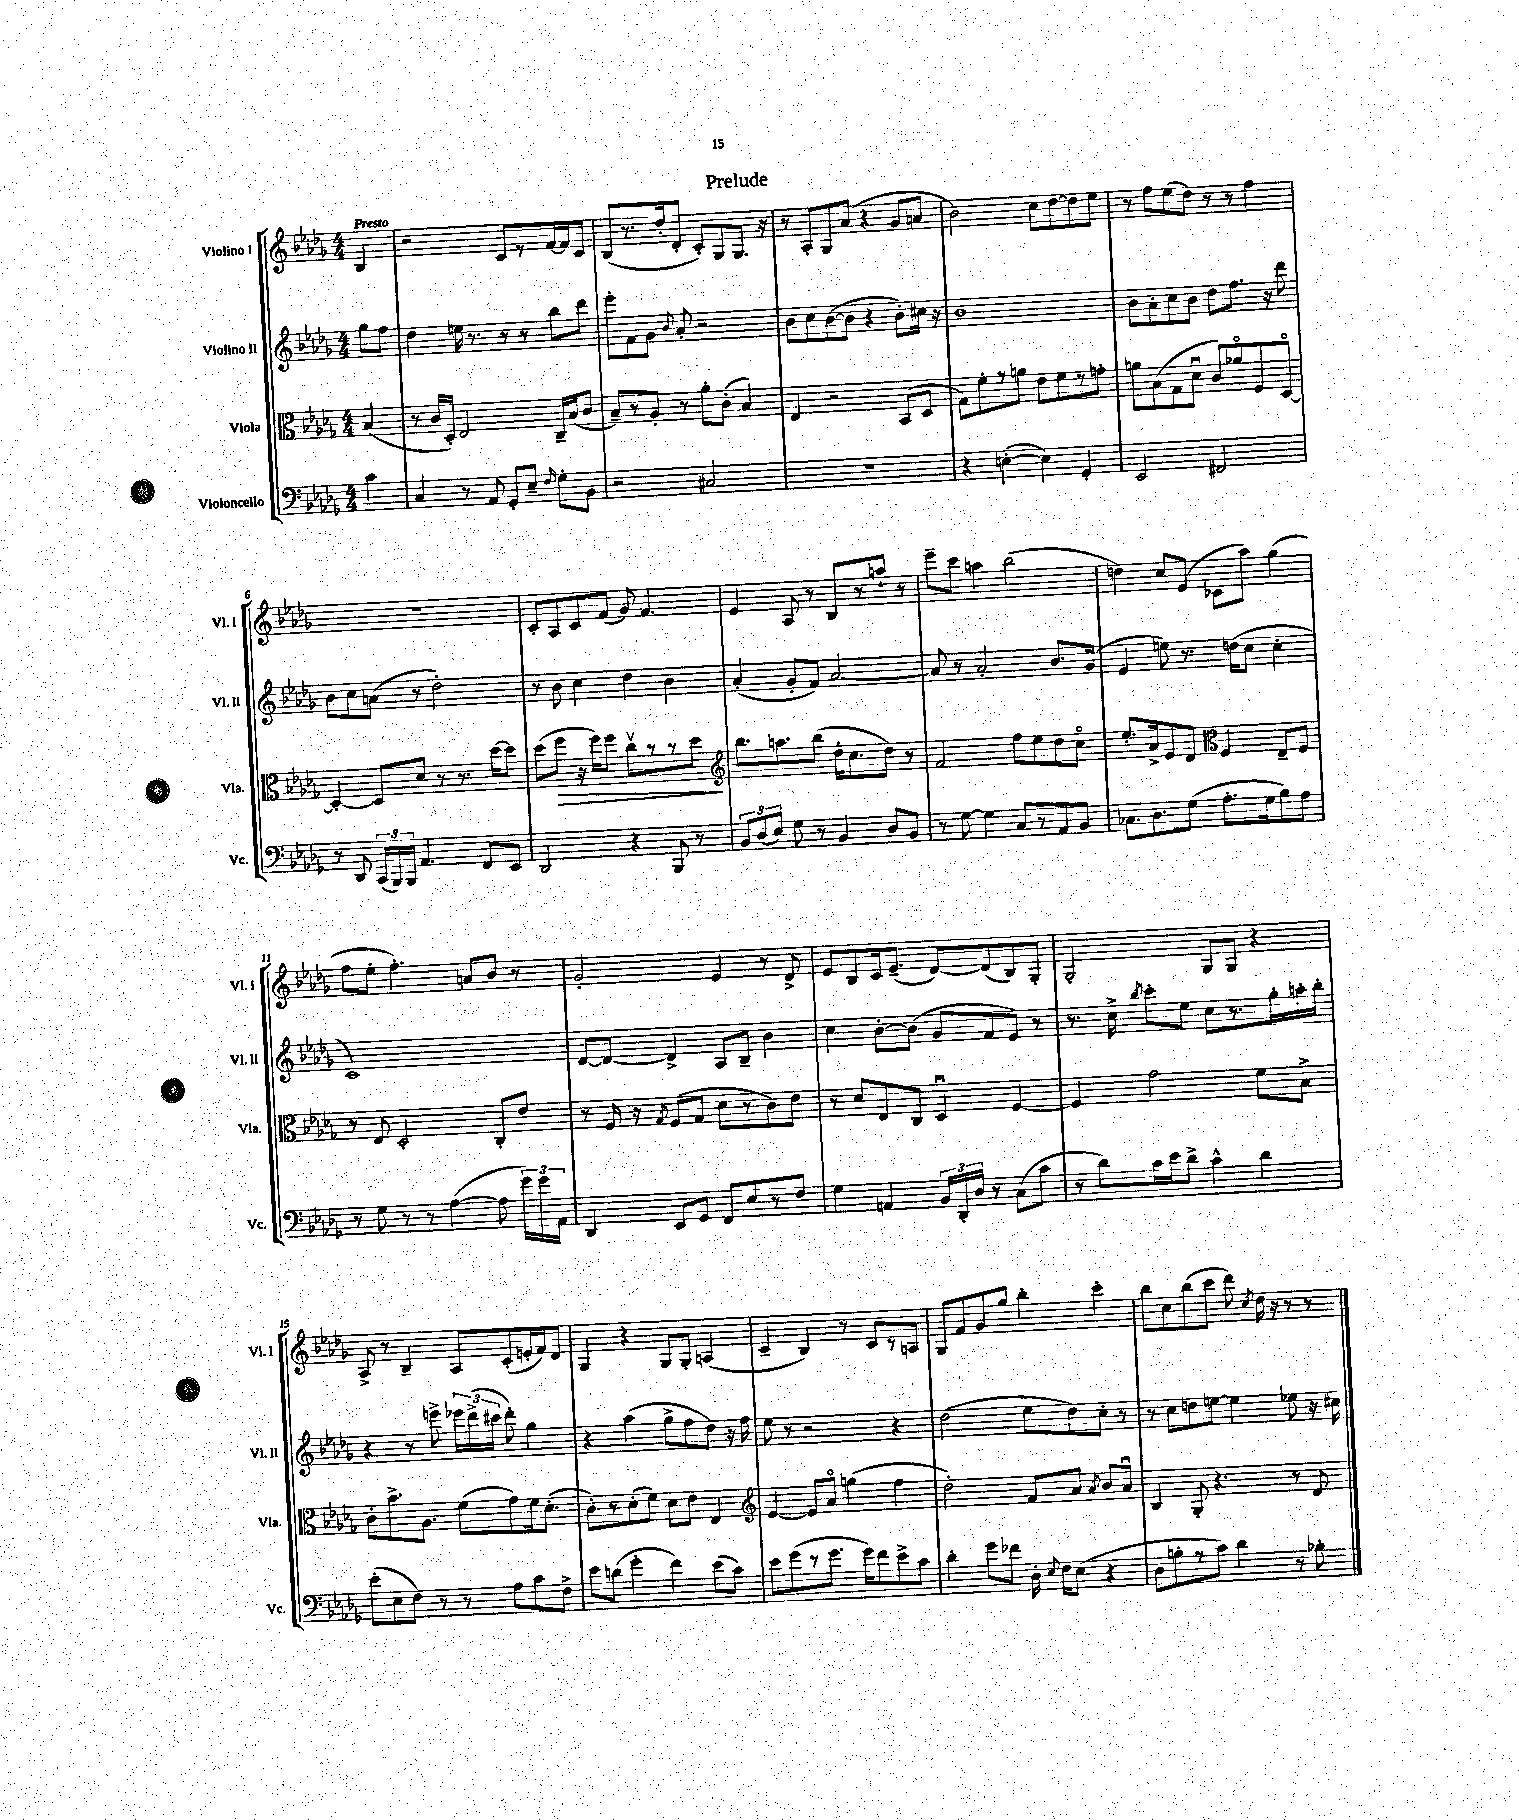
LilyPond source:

\header { title = "Prelude" }
<<
\new StaffGroup <<
\new Staff = "s0" \with { instrumentName = "Violino I" shortInstrumentName = "Vl. I" } {
    \clef treble \key des \major \numericTimeSignature \time 4/4 \partial 4 \tempo "Presto"
    \autoBeamOff bes4 |
    r2 c'8[ r8 f'16~ f'16 c'8] |
    bes8[( r8. des''16-. des'8]-. c'8[-.) ges8 ges8.] r16 |
    r8 aes8[-. ges8 aes'8]( r4 ges'8[ a'8] |
    bes'2) c''8[ des''8~ des''8 ees''8] |
    r8 f''8[ ees''8( des''8]) r8 r8 f''4 |
    r1 |
    c'8[-. aes8 c'8 f'8]( ges'8) f'4. |
    ees'4 aes8 r8 bes8[ r8 a''8]-! r8 |
    ees'''8[-- c'''8] a''4 bes''2( |
    d''4) c''8[ ees'8]( ces'8[ aes''8]) ges''4( |
    f''8[ ees''8]-. f''4.-.) a'8[ bes'8] r8 |
    ges'2-. ees'4 r8 des'8-> |
    ees'8[ bes8 c'16 ees'8.]--( des'8[~) des'8( bes8) ges8]-. |
    ges2-. ges8[ ges8] r4 |
    aes8-> r8 bes4-- aes8[ c'8-.( e'16-. f'16) des'8] |
    ges4 r4 ges8[ ges8]-. a4( |
    c'4-- bes4) r8 c'8[ r8 a8] |
    ges8[ f'8 ges'8 ges''8] bes''4-. c'''4-. |
    bes''8[ c''8 bes''8( c'''8] des'''8) \acciaccatura { c''8 } des''16 r16 r8 r8 \bar "|." |
}
\new Staff = "s1" \with { instrumentName = "Violino II" shortInstrumentName = "Vl. II" } {
    \clef treble \key des \major \numericTimeSignature \time 4/4 \partial 4
    \autoBeamOff ges''8[ f''8] |
    des''4 e''16 r8. r8 r8 bes''8[ des'''8] |
    ees'''8[-. f'8 ges'8] \appoggiatura { bes'8 } aes'8-. r2 |
    bes'8[ c''8 bes'8~( bes'8] r4 bes'8[-.) cis''16] r16 |
    bes'1 |
    bes'8[ aes'8-. c''8 bes'8] des''8[ f''8.] r16 des'''8 |
    bes'8[ c''8 a'8]( r8 des''2-.) |
    r8 bes'8 c''4 des''4 bes'4 |
    aes'4-.( ges'8[-. f'8]) aes'2~ |
    aes'8 r8 aes'2-. bes'8.[ ges'16]( |
    ees'4 e''8) r8. d''16[( c''8] c''4-. |
    c'1) |
    des'8[~ des'8]~ des'4-> aes8[ bes8]-- bes'4 |
    c''4 bes'8[~-. bes'8]( ges'8[ f'8 ees'8]) r8 |
    r8. c''16-> \acciaccatura { bes''8 } c'''8[-. ees''8] c''8[ r8. ges''16-. a''16-. bes''16]-. |
    r4 r8 e'''8-> \tuplet 3/2 { ees'''16[ des'''16->( cis'''16] } des'''8-.) ges''4 |
    r4 aes''4( ges''8[-> f''8 des''8]) r16 f''16 |
    ees''8 r8 r2 r4 |
    des''2( ees''8[ des''8) c''8]-. r8 |
    r8 c''8[ d''8 e''8]~ e''4 ees''8 r16 cis''16 \bar "|." |
}
\new Staff = "s2" \with { instrumentName = "Viola" shortInstrumentName = "Vla." } {
    \clef alto \key des \major \numericTimeSignature \time 4/4 \partial 4
    \autoBeamOff bes4( |
    r8 c'16[ des16]-.) ees2 c16[-- bes16( c'8] |
    bes8[--) r8 aes8]-. r8 aes'8[-. c'8]-.( bes4) |
    ees4 r2 bes,8[( des8] |
    ges8[) f'8-. r8 a'8] ees'8[ f'8 r8 g'8]-. |
    a'8[ bes8( ges8 des'8]\downbow c'8[) aes'8\flageolet f8 des8]~\flageolet |
    des4~-. des8[ des'8] r8 r8. des''16[~ des''8] |
    des''8[( f''8]\> r16 f''16[) f''8] c''8[\upbow r8 r8 des''8]\! |
    \clef treble bes''8.[ a''8. bes''8]( des''16[-. c''8. des''8]) r8 |
    f'2 f''8[ ees''8 des''8 c''8]\flageolet |
    ees''8.[-. aes'16-> ees'8 des'8] \clef alto f4 ees8[-- f8] |
    r8 ees8 des2-. c8[-. ees'8] |
    r8 f16 r16 \acciaccatura { ges8 } f8[( ges8] des'8[ r8 c'8) ees'8] |
    r8 des'8[ ees8 c8] des4\downbow f4~ |
    f4 ges'2 f'8[ bes8]-> |
    c'8[-. bes'8.-> aes8.] f'8[( ges'8) f'16 des'8.]-.( |
    c'8[-.) r8 des'8-.( f'8]) des'8[ ees'8] ees4 |
    \clef treble ees'4~ ees'8[ aes'8]\flageolet g''4( f''4 |
    des''2-.) f'8[ aes'8] \acciaccatura { aes'8 } bes'8[ aes'8]\downbow |
    bes4 ges8-. r4. r8 des'8 \bar "|." |
}
\new Staff = "s3" \with { instrumentName = "Violoncello" shortInstrumentName = "Vc." } {
    \clef bass \key des \major \numericTimeSignature \time 4/4 \partial 4
    \autoBeamOff c'4 |
    c4 r8 aes,8 ges,8[-. ees8]-- \grace { f16 } ges8[-. bes,8] |
    r2 cis2 |
    R1 |
    r4 e4~-.( e4) ges,4-. |
    ees,2 fis,2 |
    r8 des,8 \tuplet 3/2 { c,16[( bes,,16) bes,,16] } aes,4. f,8[ ees,8] |
    des,2 r4 bes,,8 r8 |
    \tuplet 3/2 { bes,8[ des8( ees8]) } ges8 r8 bes,4 des8[ bes,8] |
    r8 ges8~ ges4 c8[ r8 aes,8 bes,8] |
    ces8.[ des8. ges8]( aes8.[-. ges16 bes8) aes8] |
    r8 ges8 r8 r8 aes4~( aes8 \tuplet 3/2 { ges'16[) ges'16 aes,16] } |
    des,4 ees,8[ ges,8] f,8[ ees8 r8 f8] |
    ges4 a,4 \tuplet 3/2 { bes,16[ des,16-. des16] } r8 c8[( c'8] |
    r8 des'8[) c'16 ees'16 des'8]-> c'4-^ des'4 |
    ees'8[-.( ees8 f8]) r8 r8 aes8[ c'8 f8]-> |
    ees'8[ d'8]( ges'4-. f'4) ees'8[( c'8]) |
    ees'8[ ges'8( r8 ges'8.] ges'16[) f'8 ees'8-> c'8] |
    des'4-. ges'8[ fes'8] des16-. \appoggiatura { ees8 } f16[ ees8]( r4 |
    des8[ b8-. r8 c'8]) des'4 r8 bes8-. \bar "|." |
}
>>
>>
